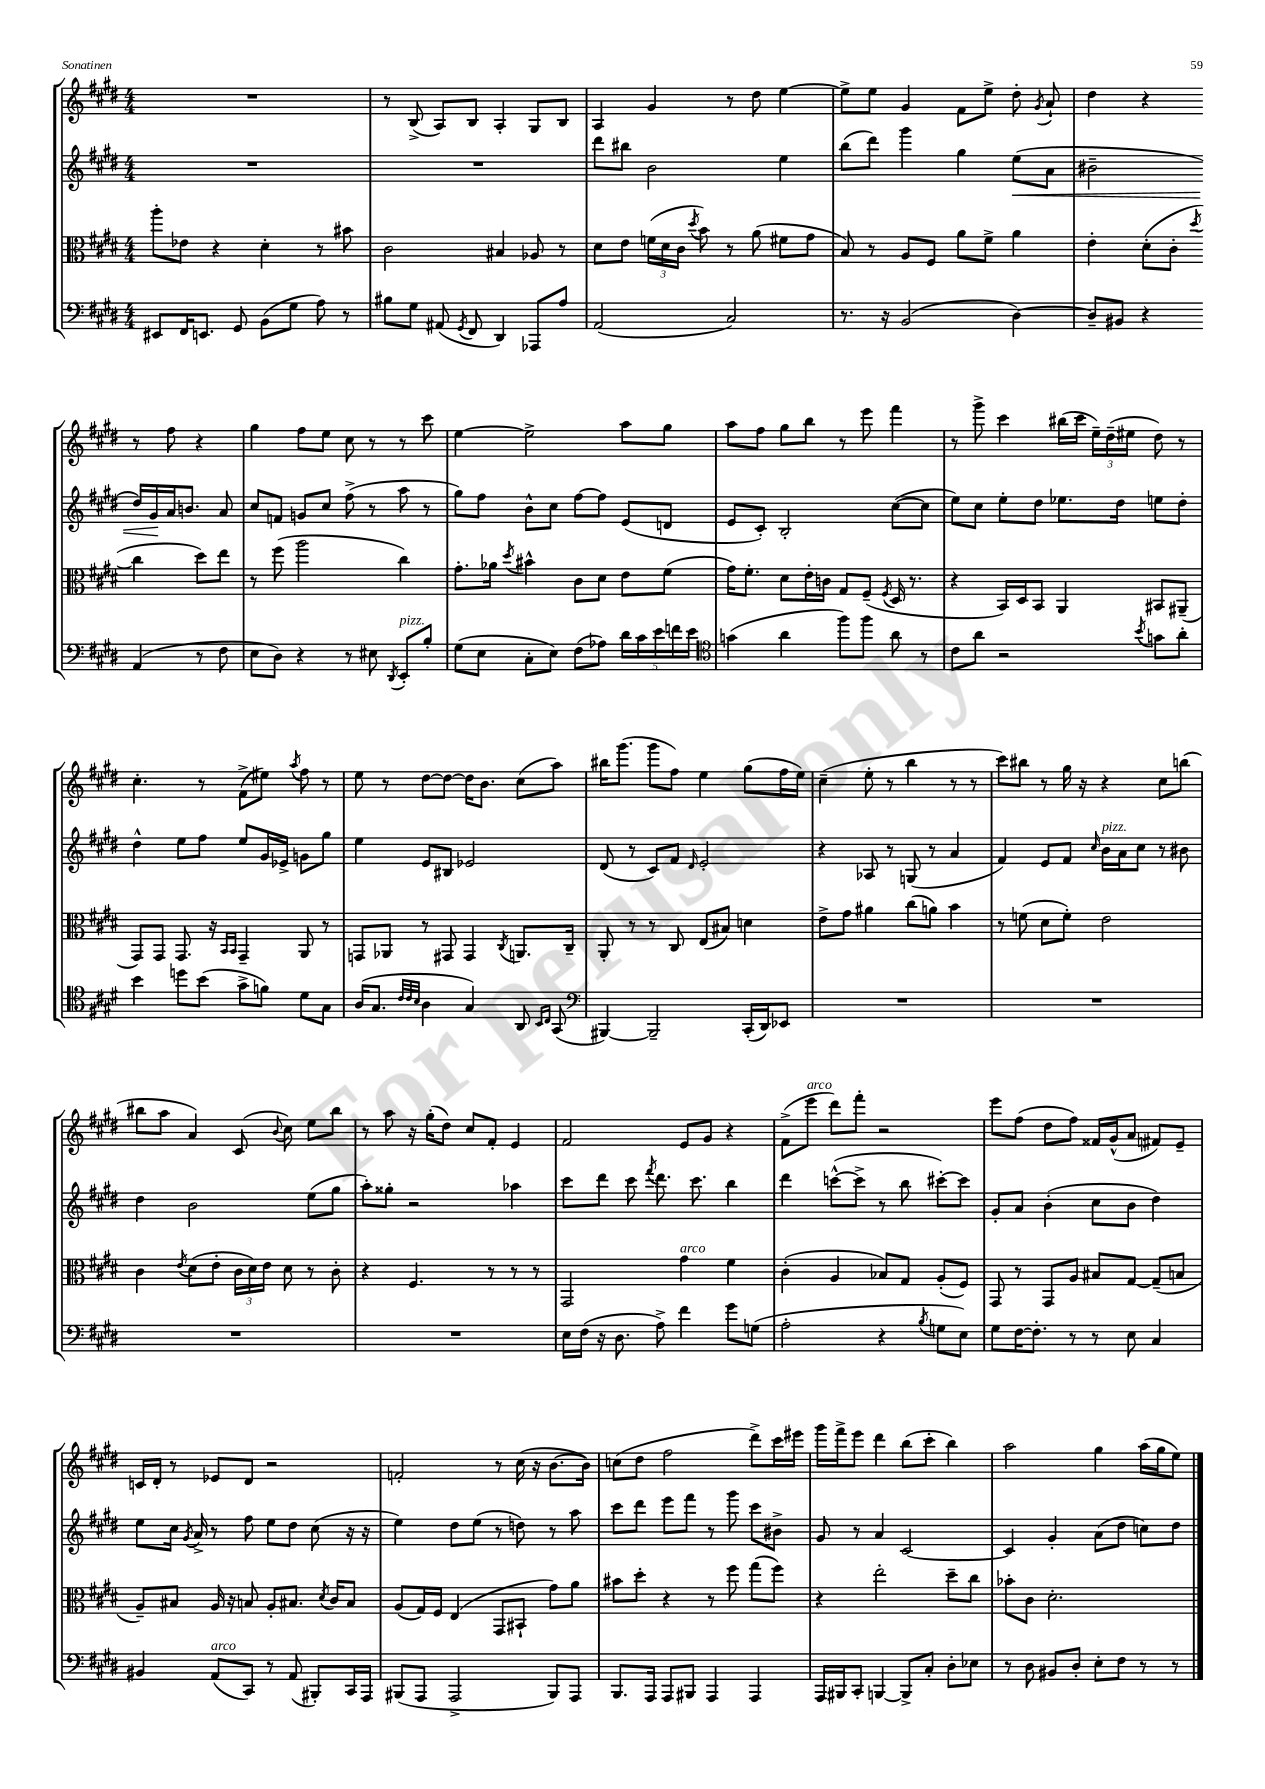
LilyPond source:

<<
\new StaffGroup <<
\new Staff = "s0" {
    \clef treble \key e \major \numericTimeSignature \time 4/4
    \autoBeamOff R1 |
    r8 b8->( a8[) b8] a4-. gis8[ b8] |
    a4 gis'4 r8 dis''8 e''4~ |
    e''8[-> e''8] gis'4 fis'8[ e''8]-> dis''8-. \acciaccatura { gis'8 } a'8-! |
    dis''4 r4 r8 fis''8 r4 |
    gis''4 fis''8[ e''8] cis''8 r8 r8 cis'''8 |
    e''4~ e''2-> a''8[ gis''8] |
    a''8[ fis''8] gis''8[ b''8] r8 e'''8 fis'''4 |
    r8 gis'''8-> cis'''4 bis''16[( cis'''16] \tuplet 3/2 { e''16[--) dis''16--( eis''16] } dis''8) r8 |
    cis''4.-. r8 fis'8[->( eis''8]) \acciaccatura { a''8 } fis''8 r8 |
    e''8 r8 dis''8[~ dis''8]~ dis''16[ b'8.] cis''8[( a''8]) |
    bis''16[ gis'''8.]( gis'''8[ fis''8]) e''4 gis''8[( fis''16 e''16]) |
    cis''4--( e''8-. r8 b''4 r8 r8 |
    cis'''8[) bis''8] r8 gis''16 r16 r4 cis''8[ b''8]( |
    bis''8[ a''8] a'4) cis'8( \appoggiatura { b'8 } cis''8) e''8[ bis''8] |
    r8 a''8 r16 gis''16[-.( dis''8]) cis''8[ fis'8]-. e'4 |
    fis'2 e'8[ gis'8] r4 |
    fis'8[->( e'''8]^\markup { \italic "arco" } dis'''8[) fis'''8]-. r2 |
    e'''8[ fis''8]( dis''8[ fis''8]) fisis'16[ gis'16-^( a'8] fis'8[) e'8]-- |
    c'16[ dis'16]-. r8 ees'8[ dis'8] r2 |
    f'2-. r8 cis''16( r16 b'8.[~ b'16]) |
    c''8[( dis''8] fis''2 dis'''8[->) cis'''16 eis'''16] |
    gis'''16[ fis'''16-> e'''8] dis'''4 b''8[( cis'''8]-. b''4) |
    a''2 gis''4 a''16[( gis''16 e''8]) \bar "|." |
}
\new Staff = "s1" {
    \clef treble \key e \major \numericTimeSignature \time 4/4
    \autoBeamOff R1 |
    R1 |
    dis'''8[ bis''8] b'2 e''4 |
    b''8[( dis'''8]) gis'''4 gis''4 e''8[\<( a'8] |
    bis'2-- dis''16[) gis'16\! a'16 b'8.] a'8 |
    cis''8[ f'8] g'8[ cis''8] fis''8->( r8 a''8 r8 |
    gis''8[) fis''8] b'8[-^ cis''8] fis''8[~ fis''8] e'8[( d'8] |
    e'8[ cis'8]-.) b2-. cis''8[~( cis''8] |
    e''8[) cis''8] e''8[-. dis''8] ees''8.[ dis''16] e''8[ dis''8]-. |
    dis''4-^ e''8[ fis''8] e''8[ gis'16 ees'16]-> g'8[ gis''8] |
    e''4 e'8[ bis8] ees'2 |
    dis'8( r8 cis'8[) fis'8] \grace { dis'16 } e'2-. |
    r4 aes8 r8 g8( r8 a'4 |
    fis'4) e'8[ fis'8] \grace { cis''16 } b'16[^\markup { \italic "pizz." } a'16 cis''8] r8 bis'8 |
    dis''4 b'2 e''8[( gis''8] |
    a''8[-.) gisis''8]-. r2 aes''4 |
    cis'''8[ dis'''8] cis'''8 \acciaccatura { fis'''8 } dis'''8. cis'''8. b''4 |
    dis'''4 c'''8[~-^( c'''8]-> r8 b''8 cis'''8[~-.) cis'''8] |
    gis'8[-. a'8] b'4-.( cis''8[ b'8] dis''4) |
    e''8[ cis''16] \acciaccatura { gis'8 } a'16-> r8 fis''8 e''8[ dis''8] cis''8( r16 r16 |
    e''4) dis''8[ e''8]( r8 d''8) r8 a''8 |
    cis'''8[ dis'''8] e'''8[ fis'''8] r8 gis'''8 cis'''8[ bis'8]-> |
    gis'8 r8 a'4 cis'2~ |
    cis'4 gis'4-. a'8[( dis''8] c''8[) dis''8] \bar "|." |
}
\new Staff = "s2" {
    \clef alto \key e \major \numericTimeSignature \time 4/4
    \autoBeamOff a''8[-. ees'8] r4 dis'4-. r8 bis'8 |
    cis'2 bis4 aes8 r8 |
    dis'8[ e'8] \tuplet 3/2 { f'16[( dis'16 cis'16] } \acciaccatura { dis''8 } b'8) r8 a'8( fis'8[ gis'8] |
    b8) r8 a8[ fis8] a'8[ fis'8]-> a'4 |
    e'4-. dis'8[-.( cis'8]-. \acciaccatura { dis''8 } cis''4 dis''8[) e''8] |
    r8 fis''8( a''2 cis''4) |
    gis'8.[-. aes'16] \acciaccatura { dis''8 } bis'4-^ cis'8[ dis'8] e'8[ fis'8]( |
    gis'16[) fis'8.]-. dis'8[ e'16-. c'16] gis8[ fis8]--( \acciaccatura { fis8 } dis16 r8. |
    r4 b,16[) dis16 b,8] a,4 bis,8[ ais,8]--( |
    gis,8[) gis,8] gis,8. r16 \grace { b,16[ b,16] } gis,4-- a,8 r8 |
    g,8[ aes,8] r8 gis,8 gis,4 \acciaccatura { cis8 } a,8.[ cis16]-- |
    a,8-. r8 r8 cis8 e8[( bis8]) d'4 |
    e'8[-> gis'8] ais'4 cis''8[( a'8]) b'4 |
    r8 f'8( dis'8[ f'8]-.) e'2 |
    cis'4 \acciaccatura { e'8 } dis'8[( e'8]-. \tuplet 3/2 { cis'16[ dis'16) e'16] } dis'8 r8 cis'8-. |
    r4 fis4. r8 r8 r8 |
    gis,2 gis'4^\markup { \italic "arco" } fis'4 |
    cis'4-.( a4 bes8[) gis8] a8[-.( fis8]) |
    gis,8 r8 gis,8[ a8] bis8[ gis8]~ gis8[--( b8] |
    a8[--) bis8] a16 r16 b8 a8[-. bis8.] \acciaccatura { dis'8 } cis'16[ bis8] |
    a8[( gis16) fis16] e4( gis,8[ bis,8]-! gis'8[) a'8] |
    bis'8[ dis''8]-. r4 r8 fis''8 gis''8[( fis''8]) |
    r4 e''2-. dis''8[-- cis''8] |
    bes'8[-. cis'8] dis'2.-. \bar "|." |
}
\new Staff = "s3" {
    \clef bass \key e \major \numericTimeSignature \time 4/4
    \autoBeamOff eis,8[ fis,16 e,8.] gis,8 b,8[( gis8] a8) r8 |
    bis8[ gis8] ais,8( \acciaccatura { gis,8 } fis,8 dis,4) aes,,8[ a8] |
    a,2( cis2) |
    r8. r16 b,2( dis4~) |
    dis8[-- bis,8] r4 a,4( r8 fis8 |
    e8[ dis8]) r4 r8 eis8 \acciaccatura { dis,8 } e,8[-.^\markup { \italic "pizz." } b8]-. |
    gis8[( e8] cis8[-. e8]) fis8[( aes8]) \tuplet 5/4 { dis'16[ cis'16 e'16 f'16 e'16] } |
    \clef tenor g'4( a'4 fis''8[) fis''8] a'8 r8 |
    cis'8[ a'8] r2 \acciaccatura { b'8 } g'8[ a'8]-. |
    b'4 d''8[ b'8]( gis'8[-> f'8]) dis'8[ gis8] |
    a16[( gis8.] \grace { cis'32[ cis'32 b32] } a4 gis4) a,8 \grace { b,16[ cis16] } gis,8( |
    \clef bass bis,,4~) bis,,2-- cis,16[-.( dis,16) ees,8] |
    R1 |
    R1 |
    R1 |
    R1 |
    e16[ fis16]( r16 dis8. a8->) fis'4 gis'8[ g8]( |
    a2-. r4 \acciaccatura { b8 } g8[ e8]) |
    gis8[ fis16~ fis8.]-. r8 r8 e8 cis4 |
    bis,4 a,8[^\markup { \italic "arco" }( cis,8]) r8 a,8( bis,,8[-.) cis,16 a,,16] |
    bis,,8[( a,,8] a,,2-> bis,,8[) a,,8] |
    b,,8.[ a,,16] a,,8[ bis,,8] a,,4 a,,4 |
    a,,16[ bis,,16 cis,8]-. b,,4~ b,,8[-> cis8]-. dis8[-. ees8] |
    r8 dis8 bis,8[ dis8]-. e8[-. fis8] r8 r8 \bar "|." |
}
>>
>>
\layout { \context { \Score \remove "Bar_number_engraver" } }
